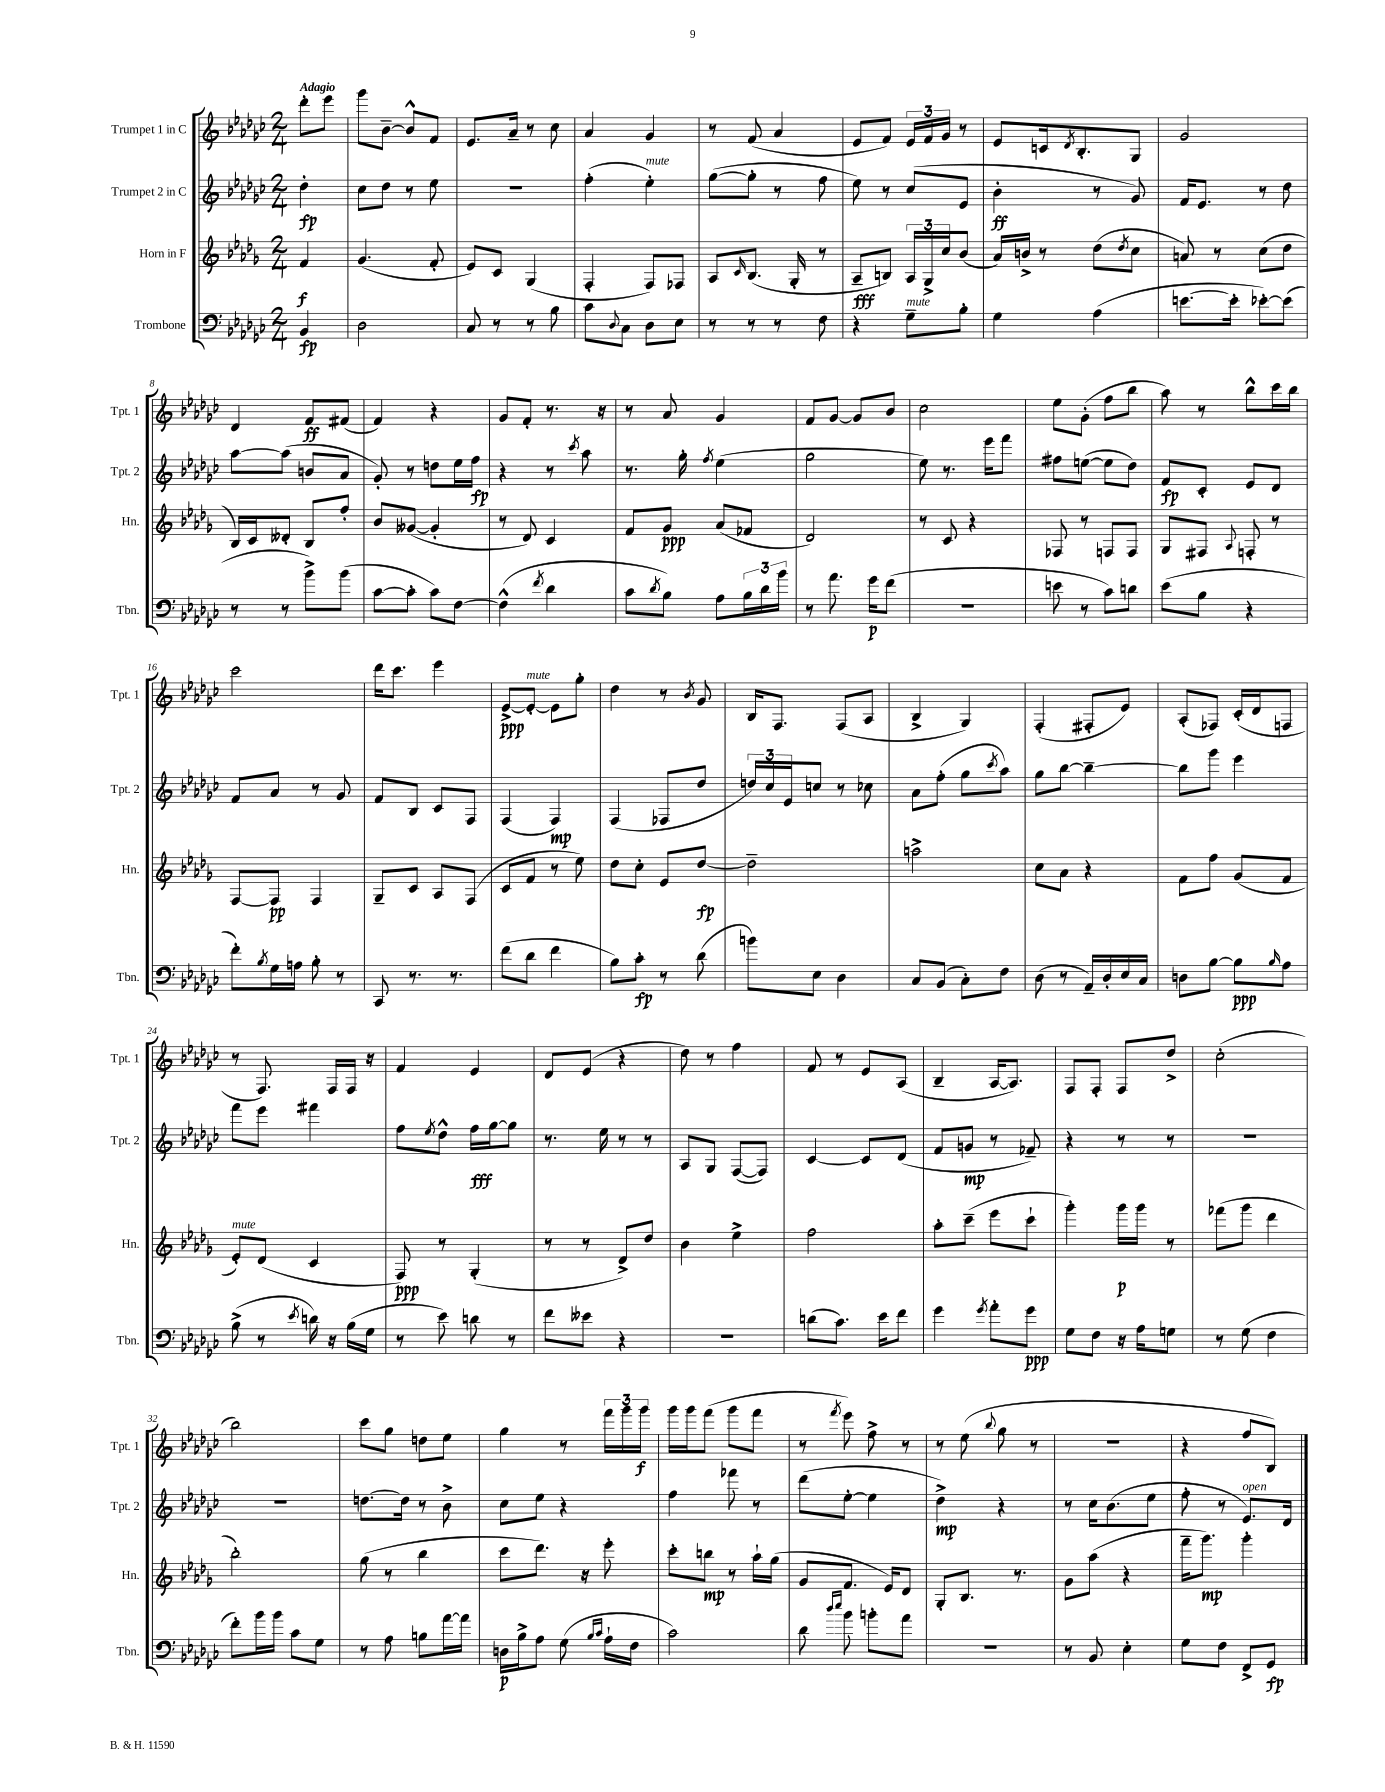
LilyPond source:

<<
\new StaffGroup <<
\new Staff = "s0" \with { instrumentName = "Trumpet 1 in C" shortInstrumentName = "Tpt. 1" } {
    \clef treble \key ges \major \numericTimeSignature \time 2/4 \partial 4 \tempo "Adagio"
    des'''8-. ees'''8 |
    ges'''8 bes'8~-- bes'8-^ f'8 |
    ees'8. aes'16-- r8 ces''8 |
    aes'4 ges'4 |
    r8 f'8( aes'4 |
    ees'8 f'8) \tuplet 3/2 { ees'16 f'16 ges'16 } r8 |
    ees'8 c'16 \acciaccatura { des'8 } bes8.-. ges8 |
    ges'2 |
    des'4 f'8\ff fis'8( |
    f'4) r4 |
    ges'8 f'8-. r8. r16 |
    r8 aes'8 ges'4 |
    f'8 ges'8~ ges'8 bes'8 |
    ces''2 |
    ees''8 ges'8-.( f''8 bes''8 |
    aes''8) r8 bes''8-^ ces'''16 bes''16 |
    ces'''2 |
    des'''16 ces'''8. ees'''4 |
    ees'8~->\ppp ees'8~-.^\markup { \italic "mute" } ees'8 ges''8-. |
    des''4 r8 \acciaccatura { bes'8 } ges'8 |
    bes16 f8. f8( aes8 |
    bes4-> ges4) |
    f4-.( fis8-. ees'8) |
    aes8-.( fes8) ces'16-.( des'16 f8 |
    r8 f8.) f16 f16 r16 |
    f'4 ees'4 |
    des'8 ees'8( r4 |
    des''8) r8 f''4 |
    f'8 r8 ees'8 aes8( |
    bes4-- aes16~ aes8.) |
    f8 f8-. f8 des''8-> |
    ces''2-.( |
    bes''2) |
    ces'''8 ges''8 d''8 ees''8 |
    ges''4 r8 \tuplet 3/2 { f'''16 ges'''16 ges'''16\f } |
    ges'''16 ges'''16 f'''8( ges'''8 f'''8 |
    r8 \acciaccatura { f'''8 } ees'''8) f''8-> r8 |
    r8 ees''8( \appoggiatura { bes''8 } ges''8 r8 |
    r2 |
    r4 f''8 bes8) \bar "|." |
}
\new Staff = "s1" \with { instrumentName = "Trumpet 2 in C" shortInstrumentName = "Tpt. 2" } {
    \clef treble \key ges \major \numericTimeSignature \time 2/4 \partial 4
    des''4-.\fp |
    ces''8 des''8 r8 ees''8 |
    R2 |
    f''4-.( ees''4-.^\markup { \italic "mute" }) |
    ges''8~( ges''8-. r8 f''8 |
    ees''8) r8 ces''8( ees'8 |
    bes'4-.\ff r8 ges'8) |
    f'16 ees'8. r8 des''8 |
    aes''8~ aes''8( b'8 aes'8 |
    ges'8-.) r8 d''8 ees''16 f''16\fp |
    r4 r8 \acciaccatura { ces'''8 } aes''8 |
    r8. ges''16-. \acciaccatura { f''8 } ees''4( |
    ges''2 |
    ees''8) r8. ees'''16 f'''8 |
    fis''8 e''8~( e''8 des''8) |
    f'8\fp ces'8-. ees'8 des'8 |
    f'8 aes'8 r8 ges'8 |
    f'8 bes8 ces'8 f8 |
    f4( f4\mp) |
    f4( fes8 des''8 |
    \tuplet 3/2 { d''16) ces''16 ees'16 } c''8 r8 ces''8 |
    aes'8 f''8-.( ges''8 \acciaccatura { ces'''8 } aes''8) |
    ges''8 bes''8~ bes''4~-- |
    bes''8 ges'''8 ees'''4 |
    f'''8 ees'''8 fis'''4 |
    f''8 \acciaccatura { ees''8 } des''8-^ f''16\fff ges''16~ ges''8 |
    r8. ees''16 r8 r8 |
    aes8 ges8 f8~( f8) |
    ces'4~ ces'8 des'8( |
    f'8 g'8\mp r8 fes'8--) |
    r4 r8 r8 |
    R2 |
    R2 |
    d''8.~ d''16 r8 bes'8-> |
    ces''8 ees''8 r4 |
    f''4 fes'''8 r8 |
    des'''8( ees''8~-. ees''4 |
    des''4->\mp) r4 |
    r8 ces''16 bes'8.( ees''8 |
    f''8-. r8 ees'8.^\markup { \italic "open" }) des'16 \bar "|." |
}
\new Staff = "s2" \with { instrumentName = "Horn in F" shortInstrumentName = "Hn." } {
    \clef treble \key des \major \numericTimeSignature \time 2/4 \partial 4
    f'4\f |
    ges'4.( f'8-. |
    ees'8) c'8 ges4( |
    f4-. f8) fes8 |
    aes8 \grace { c'16 } bes8.( ges16-. r8 |
    aes8--\fff b8) \tuplet 3/2 { aes16 ges16-> c''16 } bes'8( |
    aes'16) b'16-> r8 des''8( \acciaccatura { des''8 } c''8 |
    a'8) r8 c''8( des''8 |
    bes16) c'16 deses'8-. bes8 f''8-. |
    bes'8 geses'8~( geses'4-. |
    r8 des'8) c'4 |
    f'8 ges'8\ppp aes'8( fes'8 |
    des'2) |
    r8 c'8 r4 |
    fes8 r8 f8 f8 |
    ges8 fis8 \appoggiatura { aes8 } f8-. r8 |
    f8~ f8\pp f4 |
    ges8-- c'8 aes8 f8( |
    c'8 f'8 r8 ees''8) |
    des''8 c''8-. ees'8 des''8~\fp |
    des''2-- |
    a''2-> |
    c''8 aes'8 r4 |
    f'8 f''8 ges'8( f'8 |
    ees'8-.^\markup { \italic "mute" }) des'8( c'4 |
    f8\ppp) r8 ges4-.( |
    r8 r8 des'8->) des''8 |
    bes'4 ees''4-> |
    f''2 |
    aes''8-. c'''8--( ees'''8 c'''8-! |
    ges'''4-.) ges'''16\p ges'''16 r8 |
    fes'''8( ges'''8 des'''4 |
    bes''2-.) |
    ges''8( r8 bes''4 |
    c'''8 des'''8.) r16 ees'''8-. |
    c'''8-. b''8\mp r8 aes''16-! ges''16( |
    ges'8 f'8. ees'16) des'8 |
    ges8-. bes8. r8. |
    ges'8 aes''8( r4 |
    f'''16-- ges'''8.\mp) ges'''4-. \bar "|." |
}
\new Staff = "s3" \with { instrumentName = "Trombone" shortInstrumentName = "Tbn." } {
    \clef bass \key ges \major \numericTimeSignature \time 2/4 \partial 4
    bes,4\fp |
    des2 |
    ces8 r8 r8 bes8 |
    ces'8 \appoggiatura { des8 } ces8 des8 ees8 |
    r8 r8 r8 f8 |
    r4 ges8--^\markup { \italic "mute" } bes8-. |
    ges4 aes4( |
    e'8.~ e'16-. ees'8~-.) ees'8( |
    r8 r8 bes'8->) bes'8( |
    ces'8~ ces'8-. ces'8) f8~ |
    f4-^( \acciaccatura { f'8 } des'4 |
    ces'8 \acciaccatura { des'8 } bes8) aes8 \tuplet 3/2 { bes16 des'16 bes'16 } |
    r8 aes'8. ges'16\p f'8( |
    r2 |
    e'8 r8 ces'8) d'8 |
    ees'8( bes8 r4 |
    f'8-.) \acciaccatura { bes8 } ges16 a16 bes8-. r8 |
    ces,8 r8. r8. |
    f'8( des'8 f'4 |
    bes8) ces'8-.\fp r8 des'8( |
    b'8) ees8 des4 |
    ces8 bes,8( ces8-.) f8 |
    des8( r8 aes,16--) des16-. ees16 ces16 |
    d8 bes8~ bes8\ppp \grace { bes16 } aes8 |
    bes8->( r8 \acciaccatura { ees'8 } d'16) r16 bes16( ges16 |
    r8 ees'8) d'8 r8 |
    f'8 eeses'8 r4 |
    R2 |
    d'8( ces'8.) ees'16 f'8 |
    ges'4 \acciaccatura { ges'8 } aes'8-. ges'8\ppp |
    ges8 f8 r16 aes16 g8 |
    r8 ges8( f4 |
    f'8-.) bes'16 bes'16 ces'8 ges8 |
    r8 aes8 b8 aes'16~ aes'16 |
    d16\p bes16-> aes8 ges8( \grace { bes16 ces'16 } aes16-! f16 |
    ces'2) |
    des'8 \grace { des''16 ees''16 } bes'8 b'8-. aes'8 |
    r2 |
    r8 bes,8 ees4-. |
    ges8 f8 f,8-> ges,8\fp \bar "|." |
}
>>
>>
